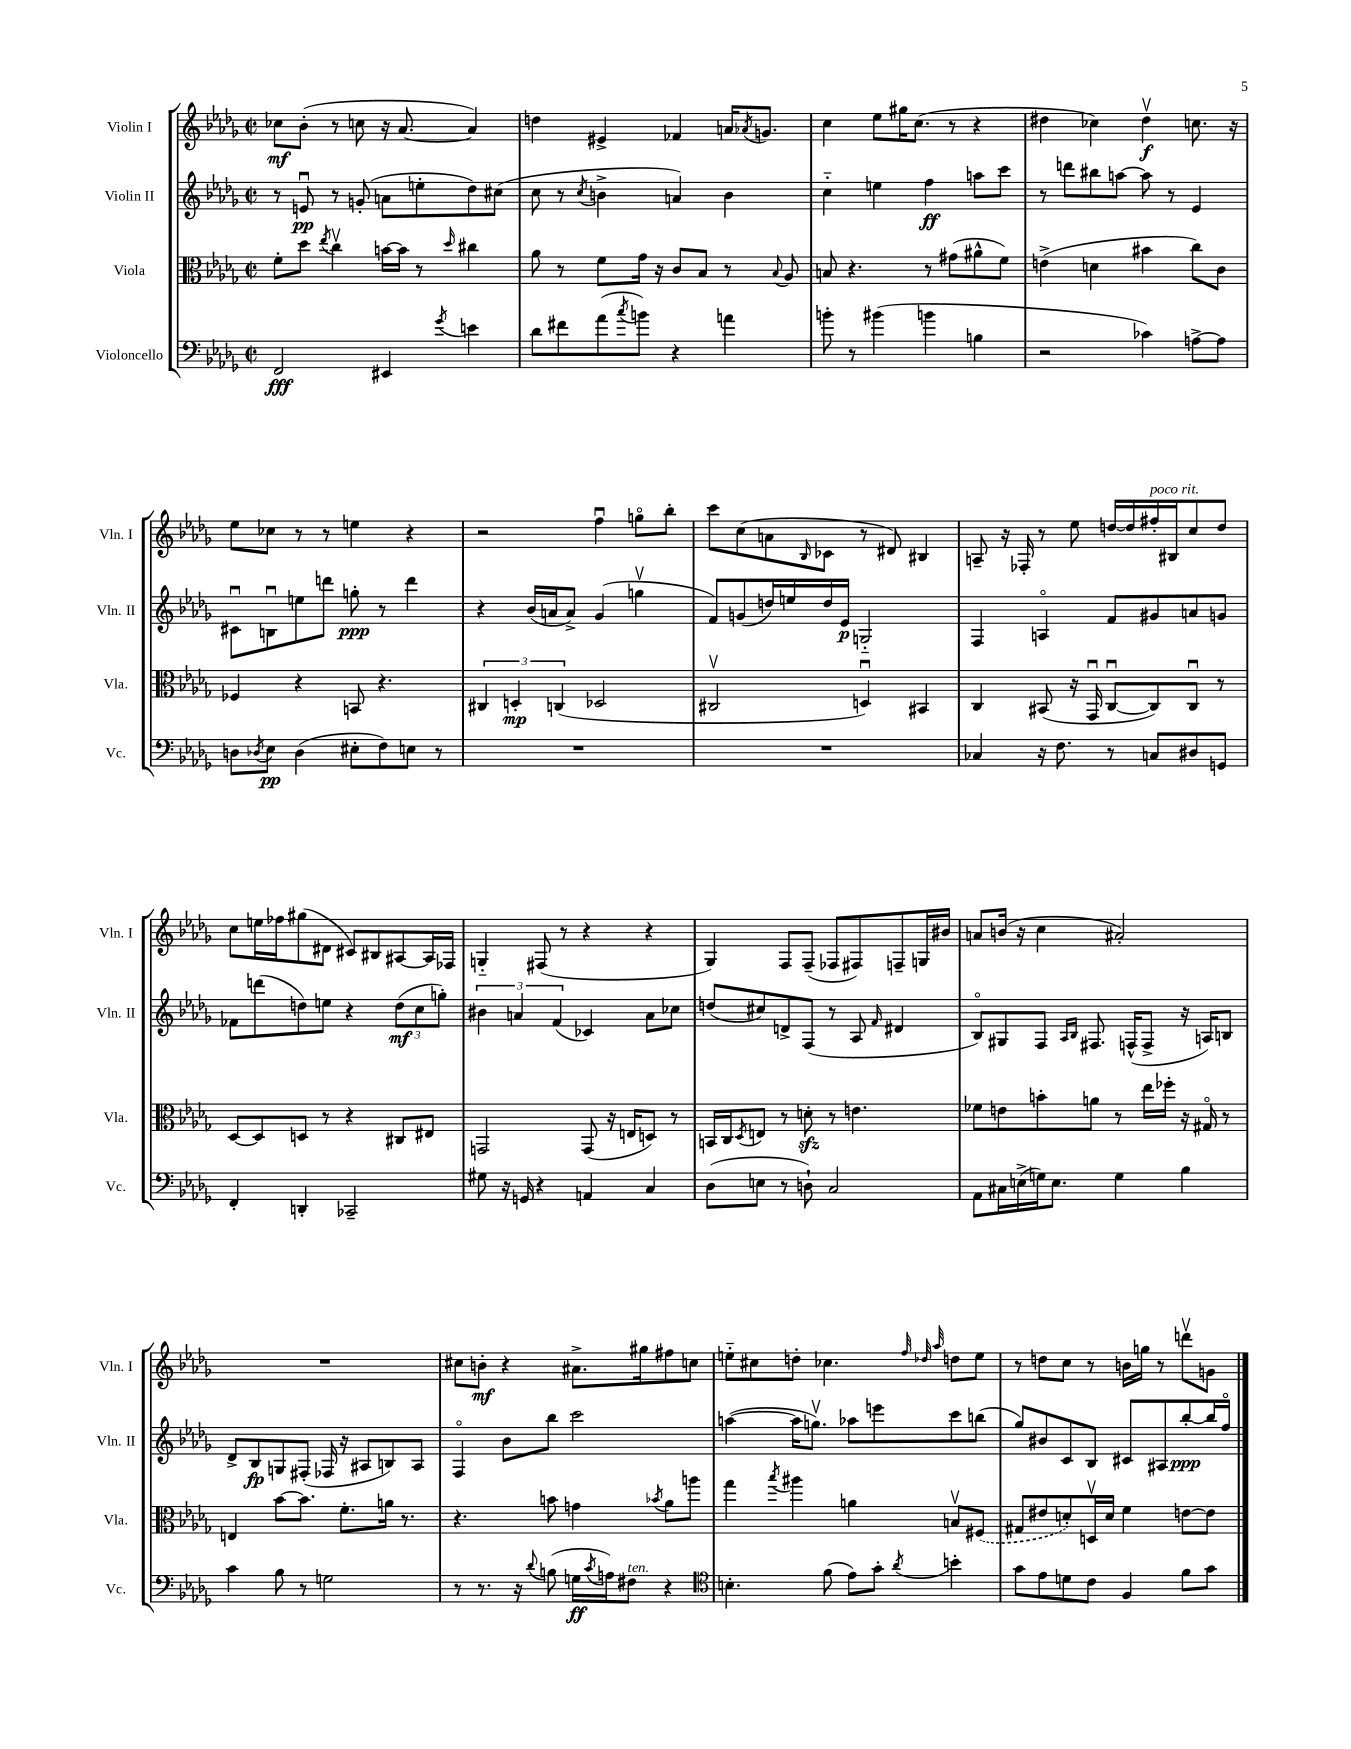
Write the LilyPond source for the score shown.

<<
\new StaffGroup <<
\new Staff = "s0" \with { instrumentName = "Violin I" shortInstrumentName = "Vln. I" } {
    \clef treble \key des \major \defaultTimeSignature \time 2/2
    ces''8\mf bes'8-.( r8 c''8 r16 aes'8.~ aes'4) |
    d''4 eis'4-> fes'4 a'16 \acciaccatura { aes'8 } g'8. |
    c''4 ees''8 gis''16 c''8.( r8 r4 |
    dis''4 ces''4) dis''4\upbow\f c''8. r16 |
    ees''8 ces''8 r8 r8 e''4 r4 |
    r2 f''4\downbow g''8\flageolet bes''8-. |
    c'''8 c''8( a'8 \grace { bes16 } ces'8 r8 dis'8) bis4 |
    a8-- r16 fes16-. r8 ees''8 d''16~ d''16 fis''16-.^\markup { \italic "poco rit." } bis16 c''8 d''8 |
    c''8 e''16 fes''16 gis''8( dis'8 cis'8) bis8 ais8~ ais16 fes16 |
    g4-_ fis8( r8 r4 r4 |
    ges4) f8 f8--( fes8 fis8) f8-- g16 bis'16 |
    a'8 b'16( r16 c''4 ais'2-.) |
    R1 |
    cis''8 b'8-.\mf r4 ais'8.-> gis''16 fis''8 c''8 |
    e''8-_ cis''8 d''8-. ces''4. \grace { f''32 des''32 aes''32 } d''8 e''8 |
    r8 d''8 c''8 r8 b'16 g''16 r8 d'''8\upbow g'8 \bar "|." |
}
\new Staff = "s1" \with { instrumentName = "Violin II" shortInstrumentName = "Vln. II" } {
    \clef treble \key des \major \defaultTimeSignature \time 2/2
    r8 e'8\downbow\pp r8 g'8-.( a'8 e''8-. des''8) cis''8( |
    c''8 r8 \acciaccatura { c''8 } b'4-> a'4) b'4 |
    c''4-_ e''4 f''4\ff a''8 c'''8 |
    r8 d'''8 bis''8 a''8~ a''8 r8 ees'4 |
    cis'8\downbow b8\downbow e''8 d'''8 g''8-.\ppp r8 d'''4 |
    r4 bes'16( a'16 a'8->) ges'4( g''4\upbow |
    f'8) g'8( d''16) e''16 d''16 ees'16\p g2-_ |
    f4 a4\flageolet f'8 gis'8 a'8 g'8 |
    fes'8 d'''8( d''8) e''8 r4 \tuplet 3/2 { d''8\mf( c''8 g''8-.) } |
    \tuplet 3/2 { bis'4 a'4 f'4( } ces'4) a'8 ces''8 |
    d''8( cis''8) d'8-> f8( r8 aes8 \grace { f'16 } dis'4 |
    bes8\flageolet) gis8 f8 \grace { aes16 bes16 } fis8. f16-^( f8-> r16 a16) b8 |
    des'8-> bes8\fp g8 fis8-.( fes16 r16 ais8 b8) ais8 |
    f4\flageolet bes'8 bes''8 c'''2 |
    a''4~( a''16 g''8.\upbow) aes''8 e'''8 c'''8 b''8( |
    ges''8) bis'8 c'8 bes8 cis'8 ais8 bes''8~-.\ppp bes''16 f''16\flageolet \bar "|." |
}
\new Staff = "s2" \with { instrumentName = "Viola" shortInstrumentName = "Vla." } {
    \clef alto \key des \major \defaultTimeSignature \time 2/2
    f'8-. des''8 \acciaccatura { ees''8 } c''4\upbow b'16~ b'16 r8 \grace { des''16 } cis''4 |
    aes'8 r8 f'8 ges'16 r16 c'8 bes8 r8 \appoggiatura { bes8 } aes8 |
    b8 r4. r8 gis'8( ais'8-^ f'8) |
    e'4->( d'4 bis'4 c''8) c'8 |
    fes4 r4 b,8 r4. |
    \tuplet 3/2 { cis4 d4-.\mp c4( } des2 |
    cis2\upbow d4\downbow) bis,4 |
    c4 bis,8( r16 ges,16\downbow c8~\downbow c8) c8\downbow r8 |
    des8~ des8 d8 r8 r4 cis8 eis8 |
    g,2 g,8( r16 e16 d8) r8 |
    b,16 c16 \acciaccatura { des8 } e8 r8 d'8-.\sfz r8 e'4. |
    fes'8 e'8 b'8-. a'8 r8 ees''16 fes''16-. r16 gis16\flageolet r8 |
    e4 bes'8~ bes'8. f'8.-. a'16 r8. |
    r4. b'8 g'4 \acciaccatura { bes'8 } aes'8 a''8 |
    ges''4 \acciaccatura { bes''8 } ais''4 a'4 b8\upbow \once \slurDashed fis8( |
    gis8 eis'8 d'8-.) d16\upbow d'16 f'4 e'8~ e'8 \bar "|." |
}
\new Staff = "s3" \with { instrumentName = "Violoncello" shortInstrumentName = "Vc." } {
    \clef bass \key des \major \defaultTimeSignature \time 2/2
    f,2\fff eis,4 \acciaccatura { ges'8 } e'4 |
    des'8 fis'8 aes'8( \acciaccatura { c''8 } b'8) r4 a'4 |
    b'8-. r8 bis'4( b'4 b4 |
    r2 ces'4) a8~-> a8 |
    d8 \acciaccatura { des8 } ees8\pp des4( eis8-. f8) e8 r8 |
    R1 |
    R1 |
    ces4 r16 f8. r8 c8 dis8 g,8 |
    f,4-. d,4-. ces,2-- |
    gis8 r16 g,16 r4 a,4 c4 |
    des8( e8 r8 d8-!) c2 |
    aes,8 cis16 e16->( g16) e8. g4 bes4 |
    c'4 bes8 r8 g2 |
    r8 r8. r16 \appoggiatura { des'8 } b8( g16\ff \acciaccatura { c'8 } a16) fis8^\markup { \italic "ten." } r4 |
    \clef tenor b4.-. f'8( ees'8) ges'8-. \acciaccatura { aes'8 } b'4-. |
    ges'8 ees'8 d'8 c'8 f4 f'8 ges'8 \bar "|." |
}
>>
>>
\layout { \context { \Score \remove "Bar_number_engraver" } }
